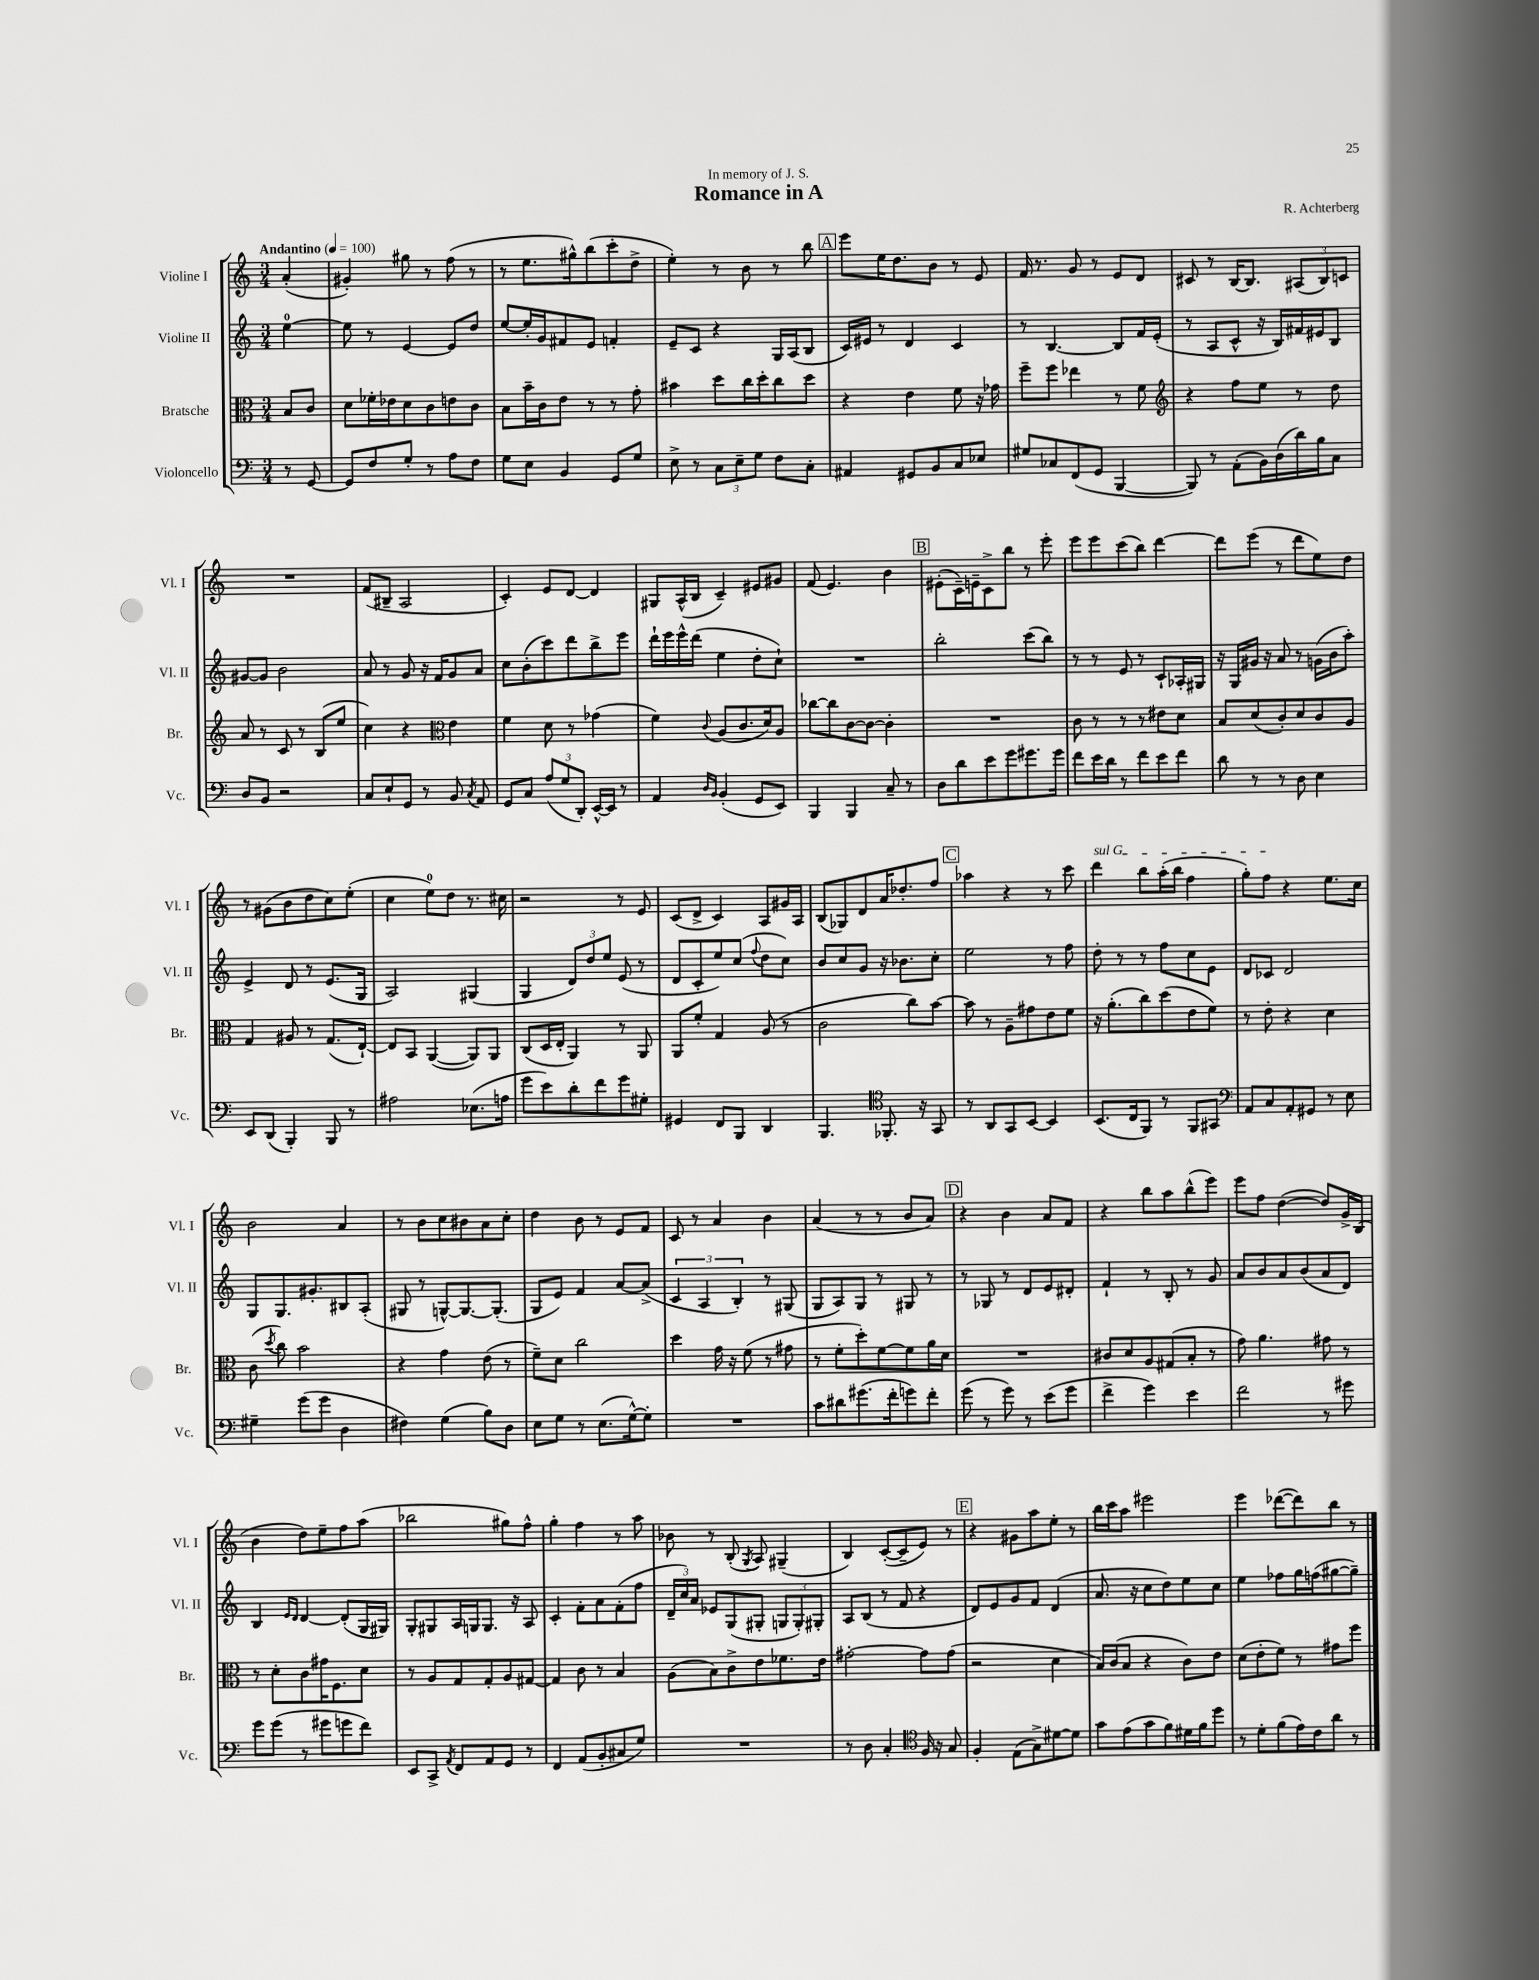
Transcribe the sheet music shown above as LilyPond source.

\header { title = "Romance in A" composer = "R. Achterberg" dedication = "In memory of J. S." }
<<
\new StaffGroup <<
\new Staff = "s0" \with { instrumentName = "Violine I" shortInstrumentName = "Vl. I" } {
    \clef treble \key c \major \numericTimeSignature \time 3/4 \partial 4 \tempo "Andantino" 4 = 100
    \autoBeamOff a'4-.( |
    gis'4-.) gis''8 r8 f''8( r8 |
    r8 e''8.[ gis''16-^) b''8( c'''8-. d''8]-> |
    e''4-.) r8 b'8 r8 b''8 |
    \mark \markup { \box "A" } e'''8[ e''16 d''8. b'8] r8 e'8 |
    f'16 r8. g'8 r8 e'8[ d'8] |
    cis'8 r8 b16[~ b8.] \tuplet 3/2 { ais8[( b8) c'8] } |
    R2. |
    f'8[( bis8]-- a2 |
    c'4-.) e'8[ d'8]~ d'4 |
    gis8[ a16-^( b16] c'4--) eis'8[ gis'8] |
    f'8( e'4.) b'4 |
    \mark \markup { \box "B" } eis'8[-.( c'16--) e'16-- c'8-> b''8] r8 e'''8-. |
    e'''8[ e'''8 c'''8( b''8]) d'''4~ |
    d'''8[ e'''8]( r8 d'''8[ e''8) d''8] |
    r8 gis'8[( b'8 d''8 c''8) e''8]-.( |
    c''4 e''8[-0) d''8] r8. cis''16 |
    r2 r8 e'8 |
    c'8[( d'8]-> c'4) a8[ gis'16 a16] |
    b8[( ges8) d'8 a'16 des''8.-. f''8] |
    \mark \markup { \box "C" } aes''4 r4 r8 c'''8 |
    \once \override TextSpanner.bound-details.left.text = \markup { \italic "sul G" } d'''4\startTextSpan b''8[ a''16-.( b''16] f''4 |
    g''8[-.) f''8]\stopTextSpan r4 e''8.[ c''16] |
    b'2 a'4 |
    r8 b'8[ c''8 bis'8 a'8 c''8]-. |
    d''4 b'8 r8 e'8[ f'8] |
    c'8 r8 a'4 b'4 |
    a'4( r8 r8 b'8[ a'8]) |
    \mark \markup { \box "D" } r4 b'4 a'8[ f'8] |
    r4 b''8[ a''8 b''8-^( e'''8]) |
    e'''8[ f''8] d''4~( d''8[) g'16-> b16]( |
    b'4 d''8[) e''8-- f''8 a''8]( |
    bes''2 gis''8[) f''8]-^ |
    g''4-. f''4 r8 a''8 |
    bes'8 r8 b8-.( \acciaccatura { g8 } a8) gis4--( |
    b4) c'8[~-.( c'8-- e'8]) r8 |
    \mark \markup { \box "E" } r4 gis'8[ a''8 e''8]-. r8 |
    b''16[ c'''16 a''8] eis'''2 |
    e'''4 des'''8[~( des'''8) b''8] r8 \bar "|." |
}
\new Staff = "s1" \with { instrumentName = "Violine II" shortInstrumentName = "Vl. II" } {
    \clef treble \key c \major \numericTimeSignature \time 3/4 \partial 4
    \autoBeamOff e''4-0~ |
    e''8 r8 e'4~ e'8[ d''8] |
    e''8[~ e''16-. g'16 fis'8 e'8] f'4-. |
    e'8[-- c'8] r4 g16[ a16( b8] |
    \mark \markup { \box "A" } c'16[) eis'16] r8 d'4 c'4 |
    r8 b4.~ b8[ f'16 e'16]-.( |
    r8 a8[ c'8]-^ r16 b16[) fis'16 eis'16 b8] |
    gis'8[~ gis'8] b'2 |
    a'8 r8 g'8 r16 f'16[ g'8 a'8] |
    c''8[ b'8-.( c'''8) d'''8 b''8-> e'''8] |
    d'''16[-! e'''16 e'''16-^ d'''16]( e''4 d''8[-. c''8]-!) |
    R2. |
    \mark \markup { \box "B" } b''2-. c'''8[( b''8]) |
    r8 r8 e'8 r8 c'8[-! aes16-. gis16] |
    r16 g16[ gis'16] r16 a'8 r8 g'16[( b'16 a''8]-.) |
    e'4-> d'8 r8 e'8.[( g16] |
    a2) gis4( |
    g4 \tuplet 3/2 { d'8[) d''8 e''8] } e'8( r8 |
    d'8[ c'8-. e''8) c''8]( \appoggiatura { f''8 } d''8[ c''8]) |
    b'8[ c''8 g'8] r16 bes'8.[ c''8]-. |
    \mark \markup { \box "C" } e''2 r8 f''8 |
    d''8-. r8 r8 f''8[ c''8 e'8] |
    d'8[ ces'8] d'2 |
    g8[ g8. gis'8.-. bis8 a8]-.( |
    gis8 r8 g8[~-^) g8.~ g8.]-.( |
    g8[ e'8]) f'4 a'8[~ a'8]->( |
    \tuplet 3/2 { c'4 a4 b4-.) } r8 gis8( |
    g8[ a8) g8] r8 gis8 r8 |
    \mark \markup { \box "D" } r8 ges8 r8 d'8[ e'8 dis'8]-. |
    f'4-! r8 b8-. r8 g'8 |
    a'8[ b'8 a'8 b'8( a'8 d'8]) |
    b4 \grace { e'16[ d'16] } d'4~ d'8[-.( g16 gis16]) |
    g8[-. gis8 a16 g16 g8.] r16 a8 |
    c'4-. f'8[-. a'8 f'8-.( f''8] |
    \tuplet 3/2 { d'16[-- c''16) a'16] } ees'8[ g8( gis8]-. \tuplet 3/2 { g8[ g8-.) gis8]-. } |
    a8[ b8]( r8 f'8 r4 |
    \mark \markup { \box "E" } d'8[) e'8 g'8 f'8] d'4( |
    a'8. r16 c''8[ d''8) e''8 c''8] |
    e''4 fes''8[ g''16 f''16( gis''8~ gis''8]--) \bar "|." |
}
\new Staff = "s2" \with { instrumentName = "Bratsche" shortInstrumentName = "Br." } {
    \clef alto \key c \major \numericTimeSignature \time 3/4 \partial 4
    \autoBeamOff b8[ c'8] |
    d'8[ fes'16-. ees'16 d'8 c'8 e'8 c'8] |
    b8[ b'16-- c'16 e'8] r8 r8 g'8-. |
    bis'4 d''8[ c''16 d''16-. c''8 d''8] |
    \mark \markup { \box "A" } r4 e'4 f'8 r16 ges'16 |
    f''8[-- f''8] ees''4 r8 f'8 |
    \clef treble r4 f''8[ e''8] r8 d''8 |
    a'8 r8 c'8 r8 b8[( e''8] |
    c''4) r4 \clef alto e'4 |
    f'4 d'8 r8 ges'4( |
    f'4) \appoggiatura { c'8 } a8[( c'8. d'16) a8] |
    ces''8[~ ces''8 c'8~ c'8]~ c'4-. |
    \mark \markup { \box "B" } R2. |
    c'8 r8 r8 r8 eis'8[ d'8] |
    b8[ d'8( c'8-.) d'8 c'8 a8] |
    g4 ais8 r8 g8.[( e16]~-!) |
    e8[ b,8] a,4~( a,8[) a,8] |
    c8[( d16 e16]-. a,4) r8 a,8 |
    a,8[ f'8]-. g4 a8( r8 |
    c'2 c''8[) b'8]~ |
    \mark \markup { \box "C" } b'8 r8 a8[-- gis'8 e'8 f'8] |
    r16 a'8.[-.( c''8) d''8( e'8 f'8]) |
    r8 e'8-. r4 d'4 |
    c'8( \acciaccatura { d''8 } c''8) b'2 |
    r4 g'4 e'8( r8 |
    f'8[--) d'8] c''2 |
    d''4 g'16 r16 f'8( r8 gis'8 |
    r8 f'8[-. d''8-.) f'8~ f'8 a'16 d'16] |
    \mark \markup { \box "D" } R2. |
    cis'8[ d'8 a8 gis8( b8]-. r8 |
    g'8) a'4. gis'8 r8 |
    r8 d'8[-. c'8 gis'16 f8. d'8] |
    r8 a8[ g8 g8-. a8 gis8]~ |
    gis4 c'8 r8 b4 |
    a8[( b8) c'8-> e'8 fes'8. e'16] |
    gis'2~-. gis'8[ gis'8]( |
    \mark \markup { \box "E" } r2 d'4 |
    b16[) c'16( b8] r4 c'8[) e'8] |
    d'8[( e'8-. f'8]) r8 gis'8[ f''8] \bar "|." |
}
\new Staff = "s3" \with { instrumentName = "Violoncello" shortInstrumentName = "Vc." } {
    \clef bass \key c \major \numericTimeSignature \time 3/4 \partial 4
    \autoBeamOff r8 g,8~ |
    g,8[ f8 g8]-. r8 a8[ f8] |
    g8[ e8] b,4 g,8[ g8] |
    e8-> r8 \tuplet 3/2 { c8[ e8-- g8] } f8[ c8]-. |
    \mark \markup { \box "A" } ais,4 gis,8[ b,8 c8 ees8] |
    gis8[ ces8 f,8( g,8] b,,4~ |
    b,,8) r8 a,8[-.( b,16) d16( d'16) b16 c8] |
    d8[ b,8] r2 |
    c8[ e8-! g,8] r8 b,8 \acciaccatura { c8 } a,8 |
    g,8[ c8] \tuplet 3/2 { a8[( g8 d,8]-.) } e,16[~-^ e,16] r8 |
    a,4 \grace { d16[ b,16] } b,4-.( g,8[ e,8]) |
    b,,4 b,,4 c8-- r8 |
    \mark \markup { \box "B" } d8[ d'8 e'8 g'8 gis'8. gis'16] |
    f'8[ e'16 d'16] r8 f'8[ e'8 f'8] |
    d'8 r8 r8 d8 e4 |
    e,8[ d,8]( b,,4-.) b,,8 r8 |
    ais2 ees8.[( a16] |
    g'8[ e'8) d'8-. f'8 g'8 gis8]-. |
    gis,4 f,8[ b,,8] d,4 |
    b,,4. \clef tenor fes,8.-. r16 g,8 |
    \mark \markup { \box "C" } r8 a,8[ g,8 b,8]~ b,4 |
    b,8.[( c16 f,8]) r8 f,8[ gis,8] |
    \clef bass a,8[ c8 a,8-. gis,8] r8 e8 |
    gis4-- g'8[( g'8] d4 |
    fis4) g4( b8[) d8] |
    e8[ g8] r8 e8.[( g16~-^) g8]-. |
    R2. |
    c'8[ dis'8 gis'8.( f'16-. g'8) f'8]-. |
    \mark \markup { \box "D" } g'8( r8 g'8) r8 e'8[( g'8] |
    f'4-> g'4) e'4 |
    f'2 r8 gis'8 |
    g'8[ g'8]( r8 gis'8[ g'8 f'8]) |
    e,8[ c,8]-> \acciaccatura { a,8 } f,8[ a,8 g,8] r8 |
    f,4 a,8[( b,8-. cis8 g8]) |
    R2. |
    r8 d8 c4-. \clef tenor f16 r16 g8 |
    \mark \markup { \box "E" } f4-. e8[( g8->) dis'8~ dis'8] |
    g'8[ e'8( g'8 f'8) dis'16 f'16 d''8] |
    r8 d'8[-. f'8( e'16) c'16 a'8] r8 \bar "|." |
}
>>
>>
\layout { \context { \Score \remove "Bar_number_engraver" } }
